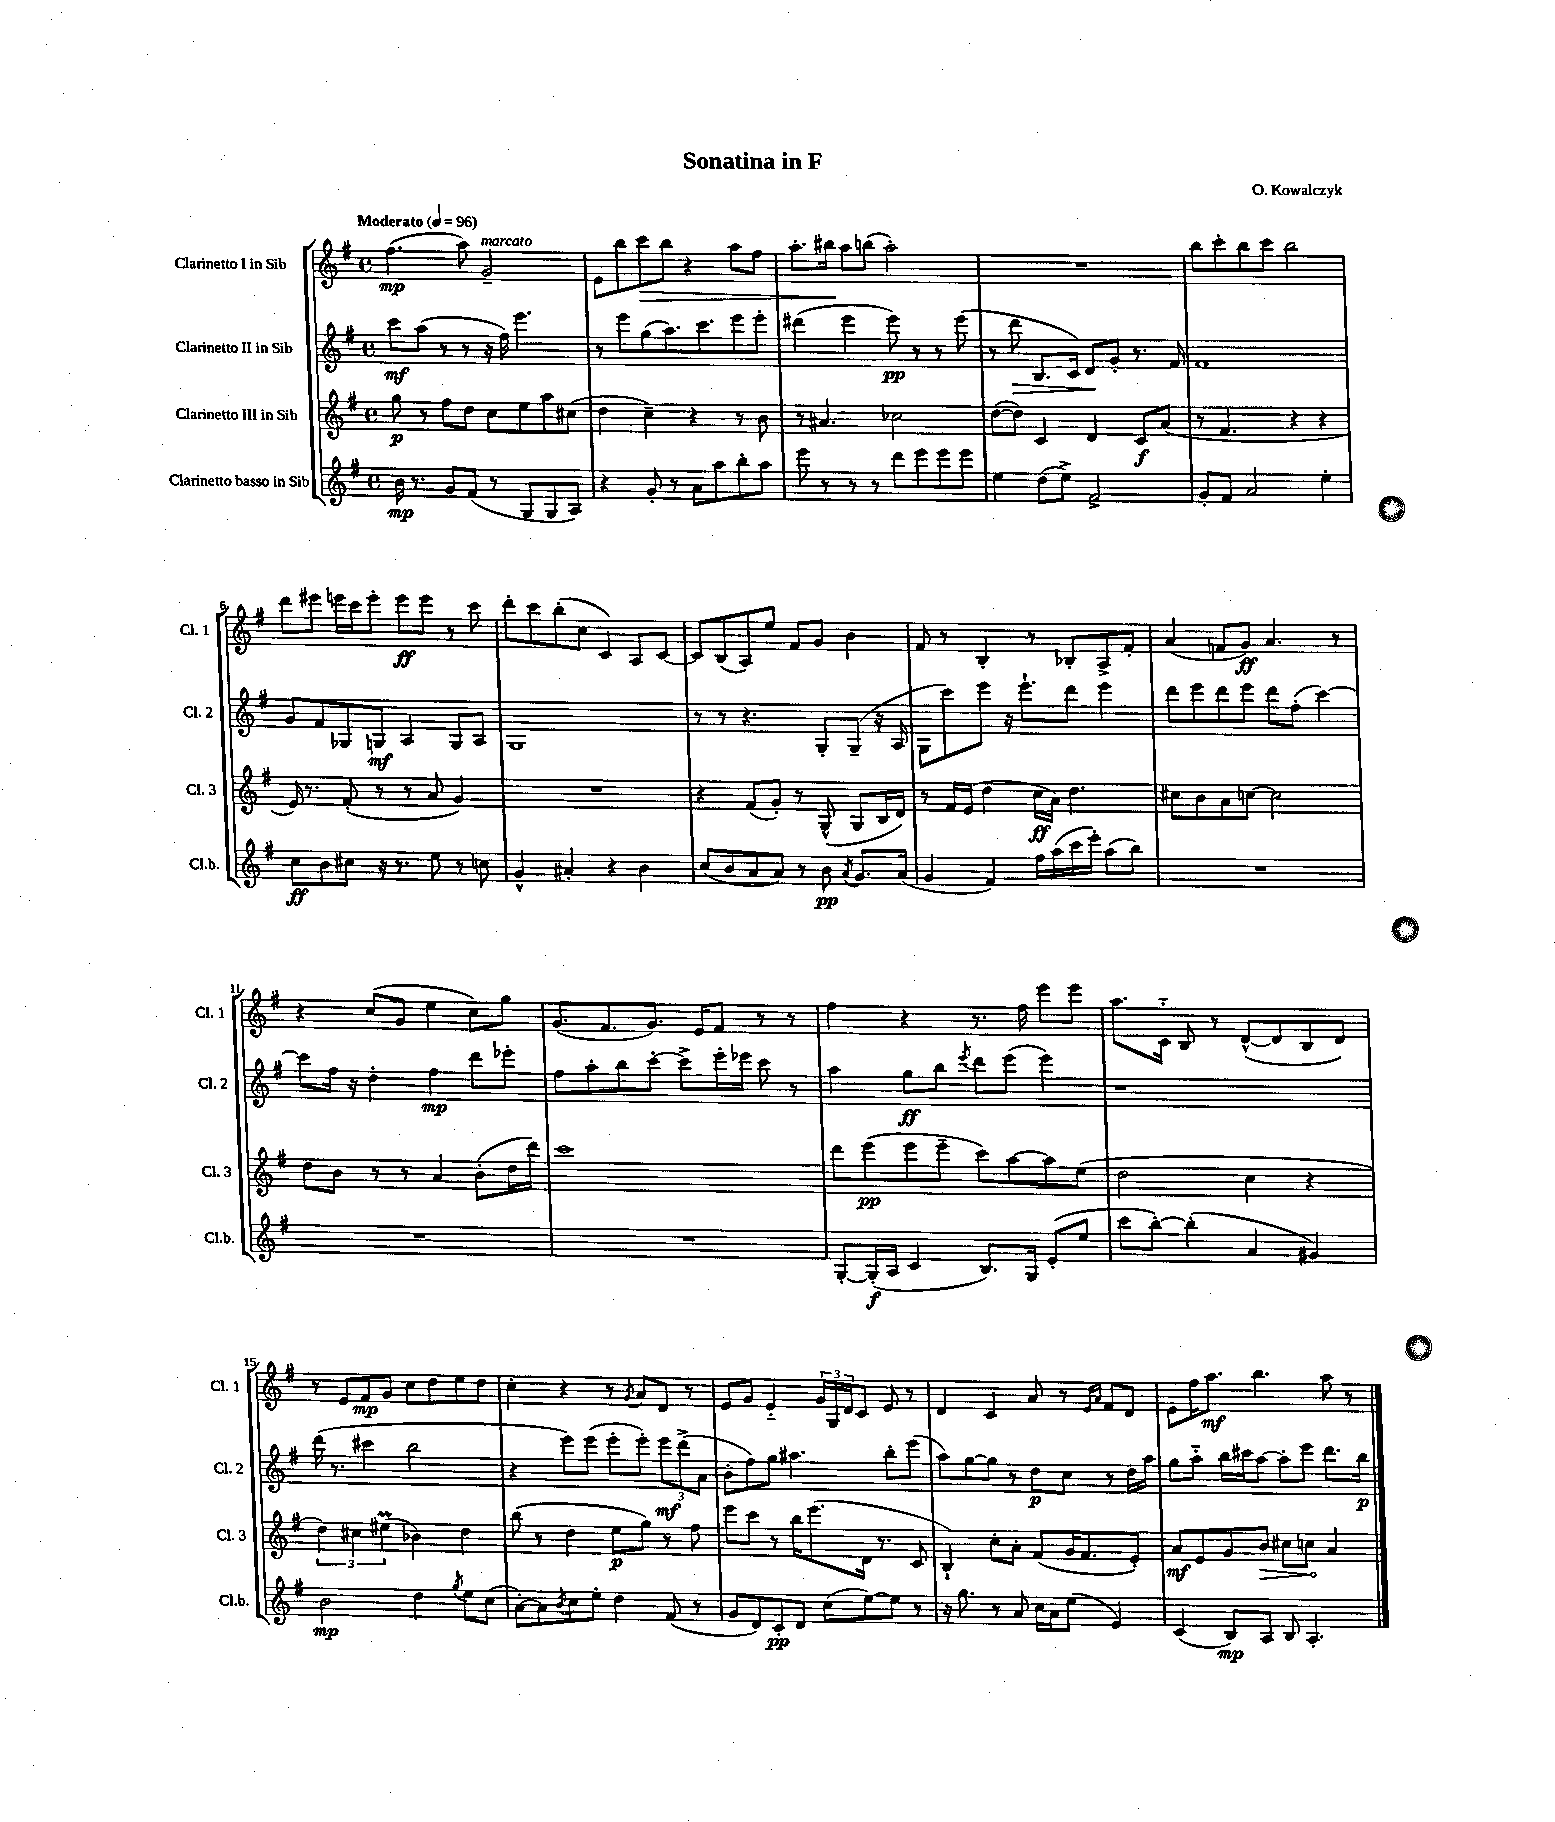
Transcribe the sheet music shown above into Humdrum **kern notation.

**kern	**kern	**kern	**kern
*staff4	*staff3	*staff2	*staff1
*clefG2	*clefG2	*clefG2	*clefG2
*k[f#]	*k[f#]	*k[f#]	*k[f#]
*M4/4	*M4/4	*M4/4	*M4/4
*met(c)	*met(c)	*met(c)	*met(c)
*MM96	*MM96	*MM96	*MM96
16b	8gg	8ccc	(4.ff#
8.r	.	.	.
.	8r	(8aa	.
8g	8ff#	8r	.
(8f#	8dd	8r	8aa)
8r	8cc	16r	2g~
.	.	16ff#)	.
8G	8ee	4.eee	.
8G	8aa	.	.
8A)	(8cc#	.	.
=	=	=	=
4r	4dd	8r	8e
.	.	8eee	8bb
8g'	4cc~)	(8gg	8ccc
8r	.	8.aa)	8bb
8a	4r	.	4r
.	.	8.ccc	.
8aa	.	.	.
8bb'	8r	8eee	8aa
8aa	8b	8eee'	8ff#
=	=	=	=
8eee	8r	(4ddd#	8.aa'
8r	4.a#	.	.
.	.	.	16bb#
8r	.	4eee	8aa
8r	.	.	(8bb
8ddd	2cc-	8eee)	2aa')
8eee	.	8r	.
8eee	.	8r	.
8eee	.	(8eee	.
=	=	=	=
4ee	([8dd	8r	1r
.	8dd])	8ddd	.
(8dd	4c	8.B	.
8ee^)	.	.	.
.	.	16c)	.
2f#^	4d	8d	.
.	.	8g'	.
.	8c	8.r	.
.	(8a	.	.
.	.	16f#	.
=	=	=	=
8g'	8r	1f#	8bb
8f#	4.f#	.	8ccc'
2a	.	.	8bb
.	.	.	8ccc
.	4r	.	2bb
4ee'	4r	.	.
=	=	=	=
8cc	16e)	8g	8ddd
.	8.r	.	.
8b	.	8f#	8eee#
8cc#	(8f#'	8G-	16eee
.	.	.	16ccc
16r	8r	8G	8eee'
8.r	.	.	.
.	8r	4A	8eee
8ee	8a	.	8eee
8r	4g)	8G	8r
8cc	.	8A	8ccc
=	=	=	=
4g^^	1r	1G	8ddd'
.	.	.	8ccc
4a#'	.	.	(8bb'
.	.	.	8cc
4r	.	.	4c)
4b	.	.	8A
.	.	.	[8c
=	=	=	=
(8cc	4r	8r	8c]
8b	.	8r	(8B
8a	(8f#	4.r	8A)
8a)	8g')	.	8ee
8r	8r	.	8f#
8b	(8G^^	8G'	8g
8qa	.	.	.
8.g	8G	(8G~	4b
.	16B	16r	.
(16a	16d)	16A	.
=	=	=	=
4g	8r	8G	8f#
.	16f#	8ccc)	8r
.	(16e	.	.
4f#)	4dd	8eee	4B'
.	.	16r	.
.	.	8.eee`	.
16ff#	16cc	.	8r
(16aa	16a)	.	.
16ccc	4.dd	8ddd	8B-'
16eee')	.	.	.
(8aa	.	4eee	8A^
8bb)	.	.	8f#'
=	=	=	=
1r	8cc#	8ddd	(4a
.	8b	8eee	.
.	8a	8ddd	8f
.	[8cc	8eee	8g)
.	2cc]	8ddd	4.a
.	.	(8ff#'	.
.	.	[4ccc)	.
.	.	.	8r
=	=	=	=
1r	8dd	8ccc]	4r
.	8b	16ff#	.
.	.	16r	.
.	8r	4dd'	(8cc
.	8r	.	8g
.	4a	4ff#	4ee
.	(8b'	8ddd	8cc)
.	16dd	8eee-'	8gg
.	16ddd)	.	.
=	=	=	=
1r	1ccc	8ff#	(8.g
.	.	8aa'	.
.	.	.	8.f#
.	.	8bb	.
.	.	[8ccc'	8.g)
.	.	8ccc^]	.
.	.	.	16e
.	.	16eee'	8f#
.	.	16eee-	.
.	.	8ccc	8r
.	.	8r	8r
=	=	=	=
[8G'	8ddd	4aa	4ff#
(16G']	(8eee	.	.
16A	.	.	.
4c	8eee	8gg	4r
.	8eee~	8bb	.
.	.	8qeee	.
8.B)	8ccc)	8ddd	8.r
.	[8aa	(8eee	.
16G	.	.	16ff#
(8e'	8aa]	4eee)	8eee
8ee	(8ee	.	8eee
=	=	=	=
8ccc	2dd	1r	8.aa
[8bb')	.	.	.
.	.	.	16c'~
(4bb']	.	.	8B
.	.	.	8r
4a	4cc	.	([8d^^
.	.	.	8d]
4g#)	4r	.	8B
.	.	.	8d)
=	=	=	=
2b	6dd)	(16ddd	8r
.	.	8.r	.
.	.	.	8e
.	6cc#	.	.
.	.	4ccc#	8f#
.	(6ee#	.	.
.	.	.	8g
4dd	4b-)	2bb	8cc
.	.	.	8dd
8qgg	.	.	.
8ee	4dd	.	8ee
(8cc	.	.	8dd
=	=	=	=
[8a')	(8bb	4r	4cc'
8a]	8r	.	.
8qb	.	.	.
8cc	4dd	8eee)	4r
8ee'	.	(8eee	.
4dd	8ee	8eee'	8r
.	.	.	8qg
.	8gg)	8eee')	8a
(8f#	8r	12eee	8d
.	.	(12ddd^	.
8r	8ff#	.	8r
.	.	12a	.
=	=	=	=
8g	8eee	8b'	8e
8d)	8ccc	8ff#)	8g
8c'	8r	8gg	4e'~
8d	16bb	4.aa#	.
.	(8.eee	.	.
(8cc	.	.	24g
.	.	.	24G
.	.	.	24d
[8ee)	16d	.	8c
.	8.r	.	.
8ee]	.	8bb'	8e
8r	8c	(8eee	8r
=	=	=	=
16r	4B`)	8aa)	4d
8.gg	.	.	.
.	.	[8gg	.
8r	8cc'	8gg]	4c
8a	8a'	8r	.
16cc	(8f#	8dd	8a
16a	.	.	.
(8ee	16g	8cc	8r
.	8.f#	.	.
.	.	.	16qqe
.	.	.	16qqa
4e)	.	8r	8f#
.	8e')	16dd	8d
.	.	16aa	.
=	=	=	=
(4c	8a	8gg	8e
.	8e	8aa'~	16ff#
.	.	.	8.aa
8B)	8g	16bb	.
.	.	16ccc#	.
8A	8b	[8aa	4.bb
8B	8cc#	8aa']	.
4.A'	8cc	8eee	.
.	4a	8.ddd	8aa
.	.	.	8r
.	.	16bb	.
==	==	==	==
*-	*-	*-	*-
